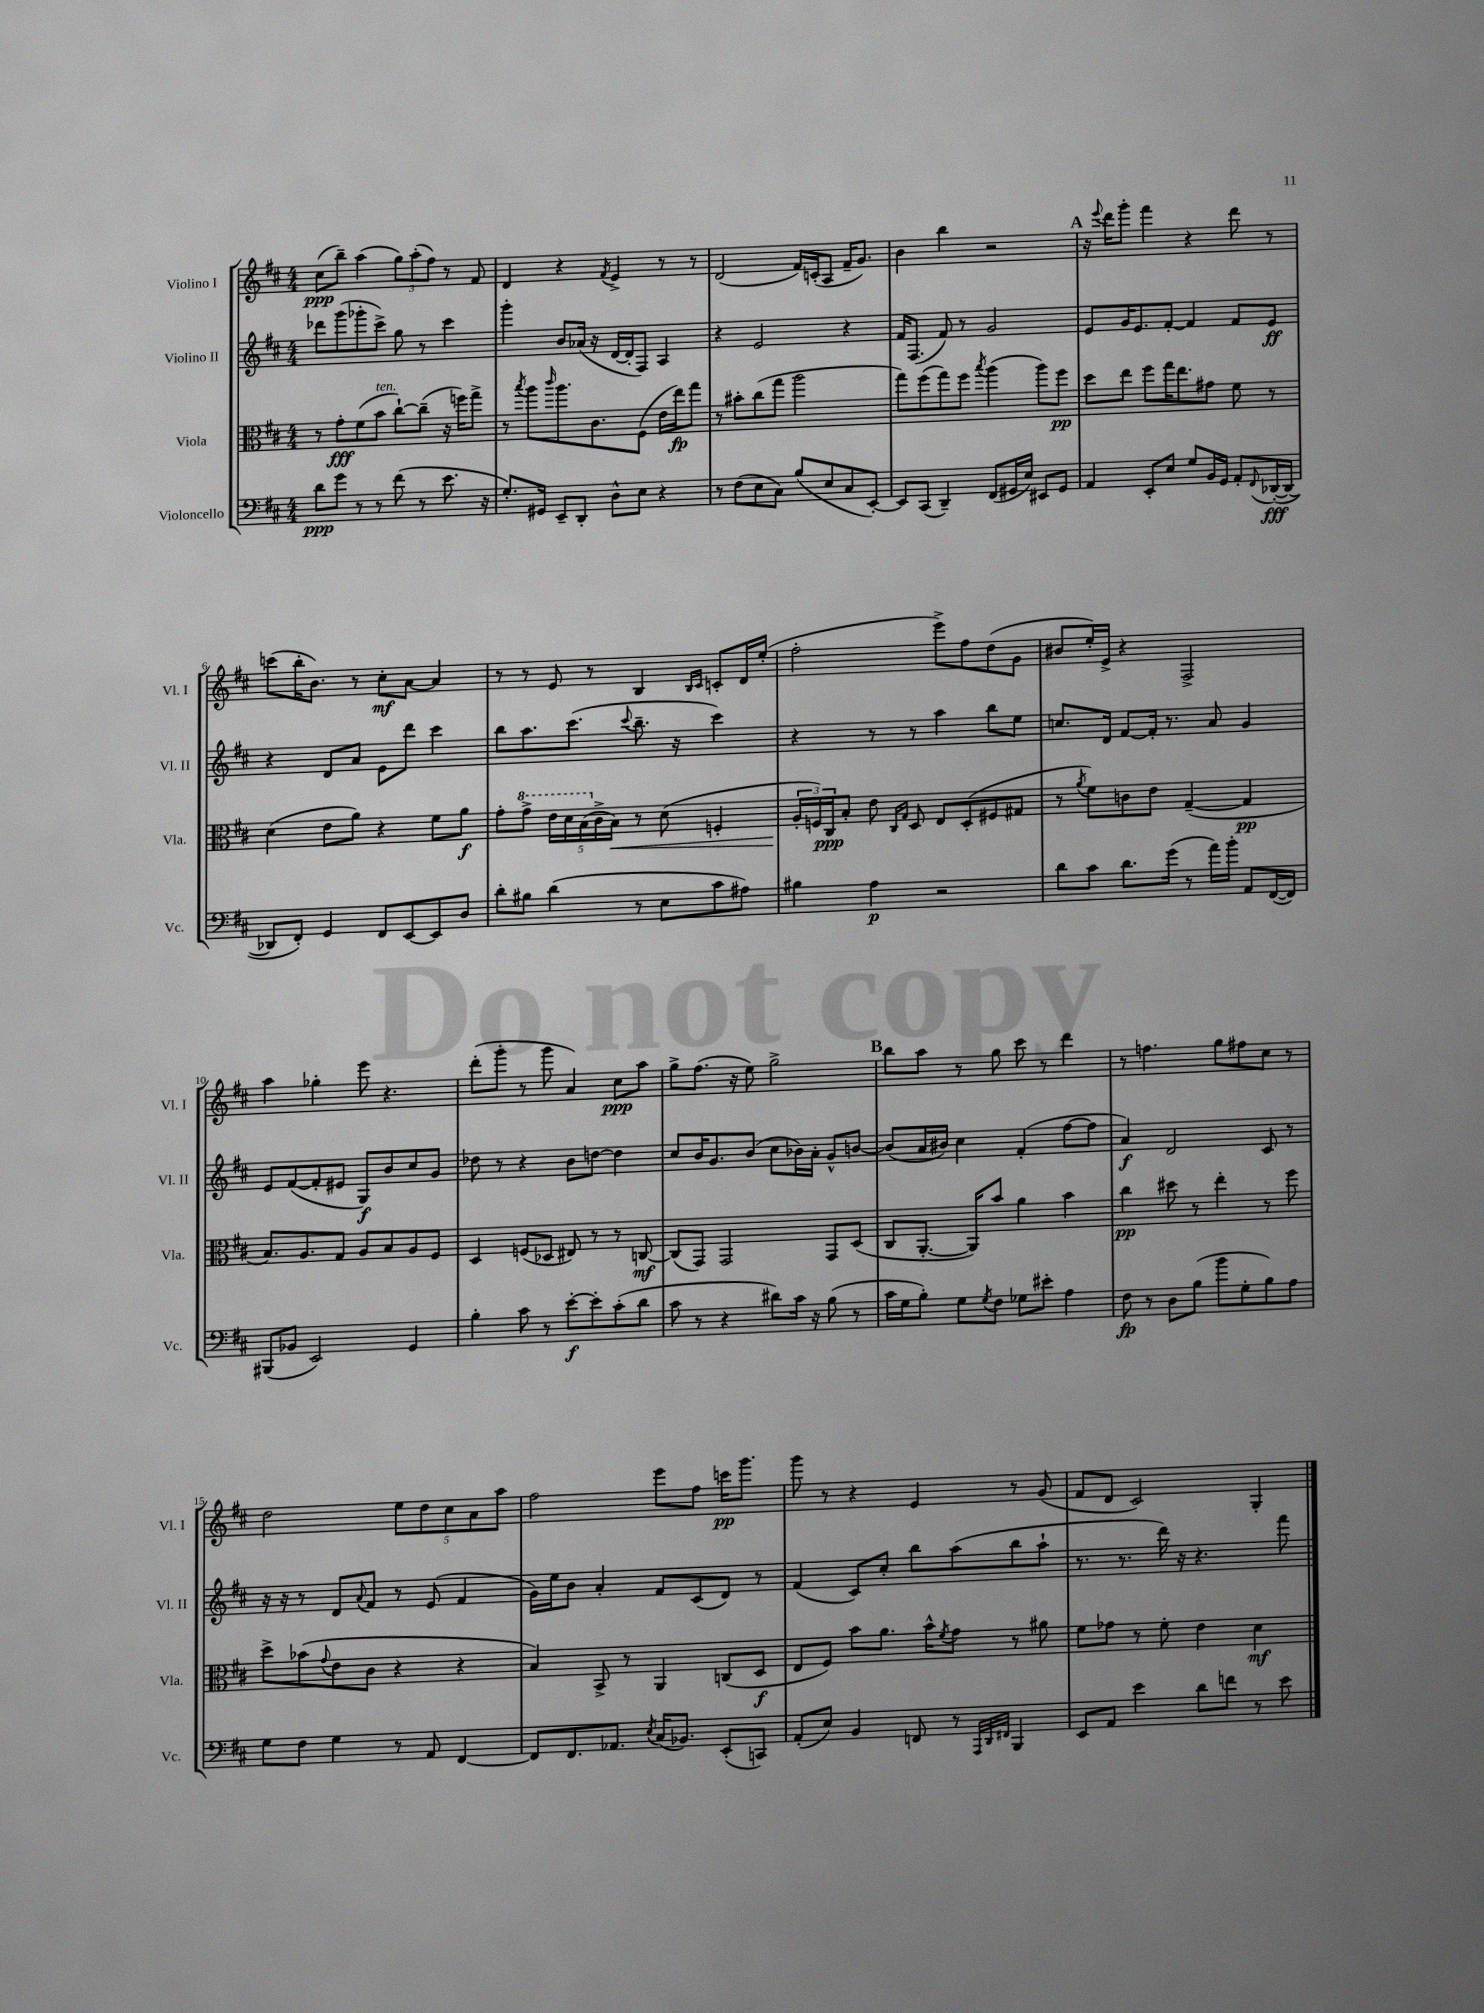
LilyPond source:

<<
\new StaffGroup <<
\new Staff = "s0" \with { instrumentName = "Violino I" shortInstrumentName = "Vl. I" } {
    \clef treble \key d \major \numericTimeSignature \time 4/4
    cis''8\ppp( b''8--) a''4( \tuplet 3/2 { g''8) a''8-.( fis''8) } r8 fis'8 |
    d'4 r4 \acciaccatura { fis'8 } e'4-> r8 r8 |
    d'2( fis'16) c'16-.( a8 fis'16-- g'8.) |
    b'4 b''4 r2 |
    \mark \markup { \bold "A" } r16 \appoggiatura { e'''8 } d'''16 g'''8-. fis'''4 r4 d'''8 r8 |
    c'''8( b''16-. b'8.) r8 cis''8-.\mf a'8~ a'4 |
    r8 r8 e'8 r8 b4 \grace { b16 cis'16 } c'8-. d'16 e''16-.( |
    fis''2-. e'''8->) fis''8 d''8( g'8 |
    bis'8 e''16-.) e'16-> r4 fis2-> |
    a''4 ges''4-. e'''8 r4. |
    d'''8-.( g'''8-. r8 g'''8 a'4) cis''8\ppp a''8 |
    g''8-> fis''8.( r16 e''8) g''2-> |
    \mark \markup { \bold "B" } b''8 a''8 r8 g''8 cis'''8 r8 d'''4 |
    r8 f''4. g''8 fis''8 cis''8 r8 |
    d''2 \tuplet 5/4 { e''8 d''8 cis''8 a'8 a''8 } |
    fis''2 e'''8 fis''8 c'''16\pp g'''8. |
    g'''8 r8 r4 e'4 r8 g'8( |
    fis'8 d'8 cis'2) g4-. \bar "|." |
}
\new Staff = "s1" \with { instrumentName = "Violino II" shortInstrumentName = "Vl. II" } {
    \clef treble \key d \major \numericTimeSignature \time 4/4
    des'''8 g'''8( ges'''8-. cis'''8->) g''8 r8 cis'''4 |
    g'''4-. b'8 aes'16( r16 d'16~ d'16-. fis8) a4 |
    r4 e'2 r4 |
    fis'16 fis8.( fis'8) r8 g'2 |
    \mark \markup { \bold "A" } e'8 g'16 e'8. fis'8~-. fis'4 fis'8 e'8\ff |
    r4 d'8 a'8 e'8 d'''8 cis'''4 |
    b''8 a''8. cis'''8.( \appoggiatura { cis'''8 } b''8.-- r16 cis'''4) |
    r4 r8 r8 a''4 b''8 e''8 |
    c''8. d'16 fis'8~ fis'16-. r8. a'8 g'4 |
    e'8 fis'8~( fis'8-. eis'8 g8\f) b'8 cis''8 g'8 |
    des''8 r8 r4 b'8 d''8~ d''4 |
    cis''8 b'16 g'8. b'8( cis''8 bes'16) a'16-. g'8-^ b'8~ |
    \mark \markup { \bold "B" } b'8( a'16 bis'16) cis''4 fis'4-.( fis''8~ fis''8 |
    a'4\f) d'2 cis'8 r8 |
    r16 r16 r8 d'8 \appoggiatura { a'8 } fis'8 r8 e'8( fis'4 |
    g'16) e''16 b'8 a'4-. fis'8 cis'8( d'8) r8 |
    fis'4( cis'8) cis''8-. b''8 a''8( b''8 a''8-! |
    r8. r8. d'''16) r16 r4. fis'''8 \bar "|." |
}
\new Staff = "s2" \with { instrumentName = "Viola" shortInstrumentName = "Vla." } {
    \clef alto \key d \major \numericTimeSignature \time 4/4
    r8 g'8-.\fff fis'8( b'8^\markup { \italic "ten." } cis''8~-!) cis''8--( r16 f''16) g''8-> |
    r8 \acciaccatura { b''8 } a''8 \grace { cis'''16 } a''8. cis'8. fis8( e'16 e''16\fp) g''8 |
    r8 bis'8-. cis''8( g''8 a''2 |
    g''8) fis''8( g''8) fis''8 \acciaccatura { b''8 } a''4( a''8) fis''8\pp |
    \mark \markup { \bold "A" } d''8 e''8 fis''8 g''16 e''8. gis'8 fis'8 r8 |
    d'4( e'8 a'8) r4 fis'8 a'8\f |
    g'8-. \ottava #1 g''8-> \tuplet 5/4 { e''16 d''16 b'16( \ottava #0 cis'16-> b16\<) } r8 d'8( f4-. |
    \tuplet 3/2 { a16-.\! f16) cis16\ppp } b8-. e'8 \grace { cis16 g16 } d8 e8 d8-.( fis8 gis8 |
    r8 \acciaccatura { a'8 } fis'8) c'8 e'8 g4~--( g4\pp |
    b8.) a8. g8 a8 b8 a8 fis8 |
    d4 f8( des8 eis8) r8 r8 c8~\mf |
    c8( g,8) g,2 g,8 d8( |
    \mark \markup { \bold "B" } cis8 a,8.~-. a,16) b'8 a'4 b'4 |
    cis''4\pp dis''8 r8 e''4-. r8 fis''8 |
    d''8-> bes'8( \appoggiatura { g'8 } e'8 cis'8 r4 r4 |
    b4) b,8-> r8 a,4 c8( d8\f |
    e8 fis8) b'8 a'8. b'16-^ \acciaccatura { fis'8 } g'8 r8 ais'8 |
    fis'8 ges'8 r8 fis'8-. e'4 d'4\mf \bar "|." |
}
\new Staff = "s3" \with { instrumentName = "Violoncello" shortInstrumentName = "Vc." } {
    \clef bass \key d \major \numericTimeSignature \time 4/4
    d'8\ppp g'8 r8 r8 fis'8( r8 e'8. r16 |
    g8.-.) gis,16 e,8-- d,8-. d8-^ e8 r4 |
    r8 fis8( e8 cis8) b8( e8 cis8 e,8~-.) |
    e,8 cis,8( d,4--) fis,8( gis,16 e16) eis,8 gis,8 |
    \mark \markup { \bold "A" } a,4 e,8-. e8 g8 b,16 g,16 a,8-. \appoggiatura { fis,8 } des,16~-.\fff( des,16~ |
    des,8 fis,8-.) g,4 fis,8 e,8~ e,8 d8 |
    d'8-. bis8 d'4( r8 e8 cis'8 ais8) |
    bis4 a4\p r2 |
    d'8 cis'8 d'8. g'16( r8 a'16) b'16-. a,8 fis,16~( fis,16) |
    bis,,8( bes,8 e,2) g,4 |
    b4-. cis'8 r8 e'8~-.\f e'8-. cis'8-.( d'8 |
    cis'8 r8 r4 dis'8) cis'16 r16 b8( r8 |
    \mark \markup { \bold "B" } cis'16 g16 b8-.) g8 \acciaccatura { g8 } fis8 ges8 eis'8-. a4 |
    fis8\fp r8 d8 b8( b'8 g8-. b8) a8 |
    g8 fis8 g4 r8 a,8 fis,4~ |
    fis,8 fis,8. aes,8. \acciaccatura { e8 } cis16( bes,8.) e,8-.( c,8) |
    a,8-.( e8) b,4 f,8 r8 \grace { a,,32 d,32 fis,32 } b,,4 |
    e,8 a,8 e'4 d'8 f'8 r8 e'8 \bar "|." |
}
>>
>>
